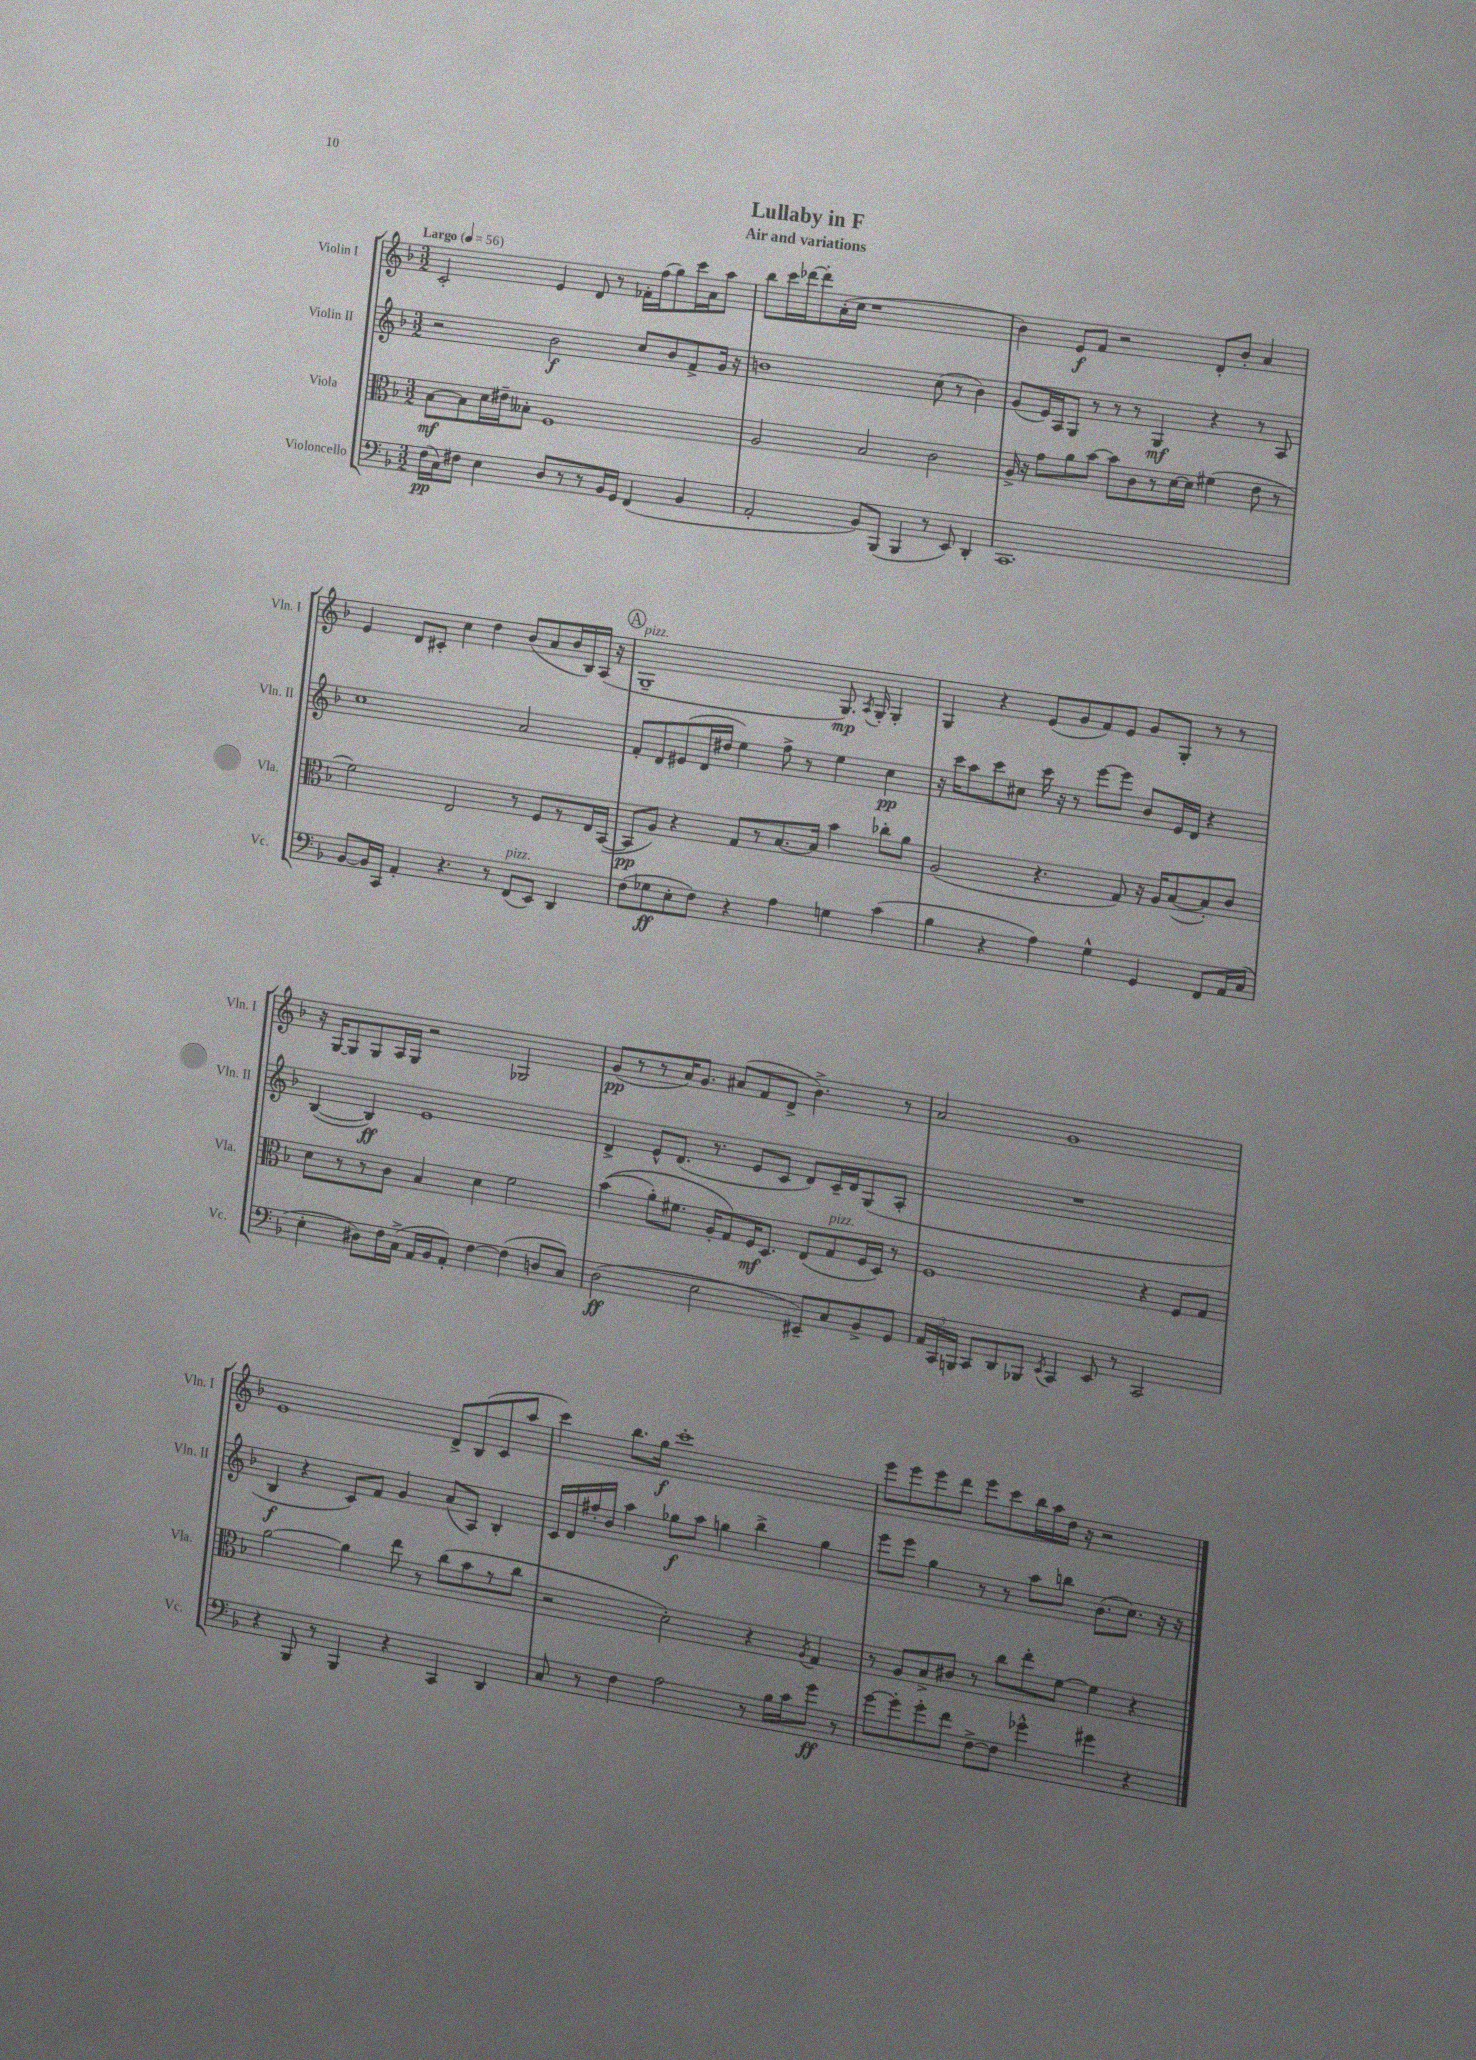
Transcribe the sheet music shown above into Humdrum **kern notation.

**kern	**kern	**kern	**kern
*staff4	*staff3	*staff2	*staff1
*clefF4	*clefC3	*clefG2	*clefG2
*k[b-]	*k[b-]	*k[b-]	*k[b-]
*M3/2	*M3/2	*M3/2	*M3/2
*MM56	*MM56	*MM56	*MM56
(16F	[8B-	2r	2c'
16C)	.	.	.
8F#	8B-]	.	.
4E	16d	.	.
.	16e#~	.	.
.	8B--'	.	.
8D	1F	2b-	4e
8r	.	.	.
8r	.	.	8d
16BB-	.	.	8r
16GG	.	.	.
(4FF	.	8cc	16f-'
.	.	.	(16ff
.	.	8b-	8gg)
4BB-	.	8f^	16ccc
.	.	.	16a
.	.	16g	8aa
.	.	16r	.
=	=	=	=
2AA'	2A	1b	8bb-
.	.	.	16ccc
.	.	.	[16ddd-
.	.	.	8ddd-']
.	.	.	(16a'
.	.	.	16cc
8BB-)	2B-	.	1r
(8BBB-	.	.	.
4BBB-	.	.	.
8r	2c	(8cc	.
8EE)	.	8r	.
4DD'	.	4b)	.
=	=	=	=
1.CC	16A^	(8g	4b-)
.	16r	.	.
.	8g	16e)	.
.	.	16A	.
.	8a	8G	8e
.	[8b-	8r	8f
.	8b-]	8r	2r
.	8c	8r	.
.	8r	4G	.
.	[16d	.	.
.	16d]	.	.
.	(4f#	4r	8d'
.	.	.	8b-'
.	8e	8r	4a
.	8r	8A	.
=	=	=	=
[8BB-	2f)	1cc	4e
16BB-]	.	.	.
16CC	.	.	.
4AA'	.	.	8d
.	.	.	8c#'
4.r	2E	.	4cc
.	.	.	4dd
8r	.	.	.
(8FF	8r	2a	(8b-
8EE)	8F	.	8a
4DD	8r	.	16b-
.	.	.	16B-)
.	16E	.	(16A
.	([16BB-	.	16r
=	=	=	=
(8F	8BB-]	8f'	1G~
8G-	8A)	8d	.
8E'	4r	(8e#	.
8F)	.	16d	.
.	.	16dd#	.
4r	8G	4ee)	.
.	8r	.	.
4A	[8.B-	8ff^	.
.	.	8r	.
.	16B-]	.	.
4G	4b-	4ee	8.G)
.	.	.	8qA
.	.	.	16G'
(4c	8cc-'	4cc	4G'
.	8a	.	.
=	=	=	=
4B-	(2A	16r	4G
.	.	16ccc	.
.	.	8aa	.
4r	.	8ccc	4r
.	.	8cc#	.
4A)	4.r	16ccc	(8e
.	.	16r	.
.	.	8r	8g
4G^^	.	[8eee	8f)
.	8G)	8eee]	8e
4GG	16r	8b-	8g
.	16A	.	.
.	([8B-	16e	8G'
.	.	16d	.
8FF	8B-'])	4r	8r
16AA	8c	.	8r
(16C	.	.	.
=	=	=	=
4E'	8d	([4B-	16r
.	.	.	[16G
.	8r	.	8G]
8D#)	8r	4B-])	8G
16F	8c	.	16A
(16C^	.	.	16G
16AA	4B-	1e	2r
16BB-	.	.	.
8AA')	.	.	.
[4F	4d	.	.
(4F]	2f	.	2G-
8D	.	.	.
8C)	.	.	.
=	=	=	=
(2D	&((4b-	4d^	(8g
.	.	.	8r
.	8a')	8e^^	8r
.	8.f#	(8.d	16a)
.	.	.	8.g
2E	.	.	.
.	16A'	8.r	.
.	8G&)	.	(8a#
.	16F	8e	8f
.	8.D	.	.
.	.	8c	8d^
8EE#~)	(8E	8d)	4.b-^)
8C	8G	16c~	.
.	.	16d	.
8BB-^	16F	(8G	.
.	16D)	.	.
8GG	8r	8A'	8r
=	=	=	=
24AA	1F	1.r	2a
24CC	.	.	.
24BBB	.	.	.
8CC	.	.	.
8DD	.	.	.
8BBB-	.	.	.
8qEE	.	.	.
4CC	.	.	1g
8EE	.	.	.
8r	.	.	.
2CC	4r	.	.
.	8F	.	.
.	8G	.	.
=	=	=	=
4r	[2a	4B-	1e
8BBB-	.	4r	.
8r	.	.	.
4BBB-	4a]	8c)	.
.	.	8f	.
4r	8ee	4g	.
.	8r	.	.
4CC	(8cc	(8a	8d^
.	8b-	8A)	(8B-
4DD	8r	4B-'	8c
.	8cc	.	8aa
=	=	=	=
8C	2r	16c	4ccc)
.	.	16d	.
8r	.	16ff#'	.
.	.	16b-	.
4F	.	4aa	8.bb-
.	.	.	16gg
2A	2d')	8gg-	1ccc'
.	.	8aa	.
.	.	4gg	.
8r	4r	4bb-^	.
16B-	.	.	.
16c	.	.	.
.	8qA	.	.
8g	4G	4gg	.
8r	.	.	.
=	=	=	=
[8g	8r	8eee	8eee
8g']	8A	8eee	8eee
8g'	8B-^	4gg	8eee
8f	8c#	.	8ddd
[8F^	8r	8r	8eee
8F]	8cc	8r	8ccc
4g-^^	8ee'	8aa	16bb-
.	.	.	16aa
.	[8f	8bb	16dd
.	.	.	16r
4g#	4f]	(8.b-	2r
.	.	8.cc)	.
4r	4r	.	.
.	.	16r	.
.	.	16r	.
==	==	==	==
*-	*-	*-	*-
